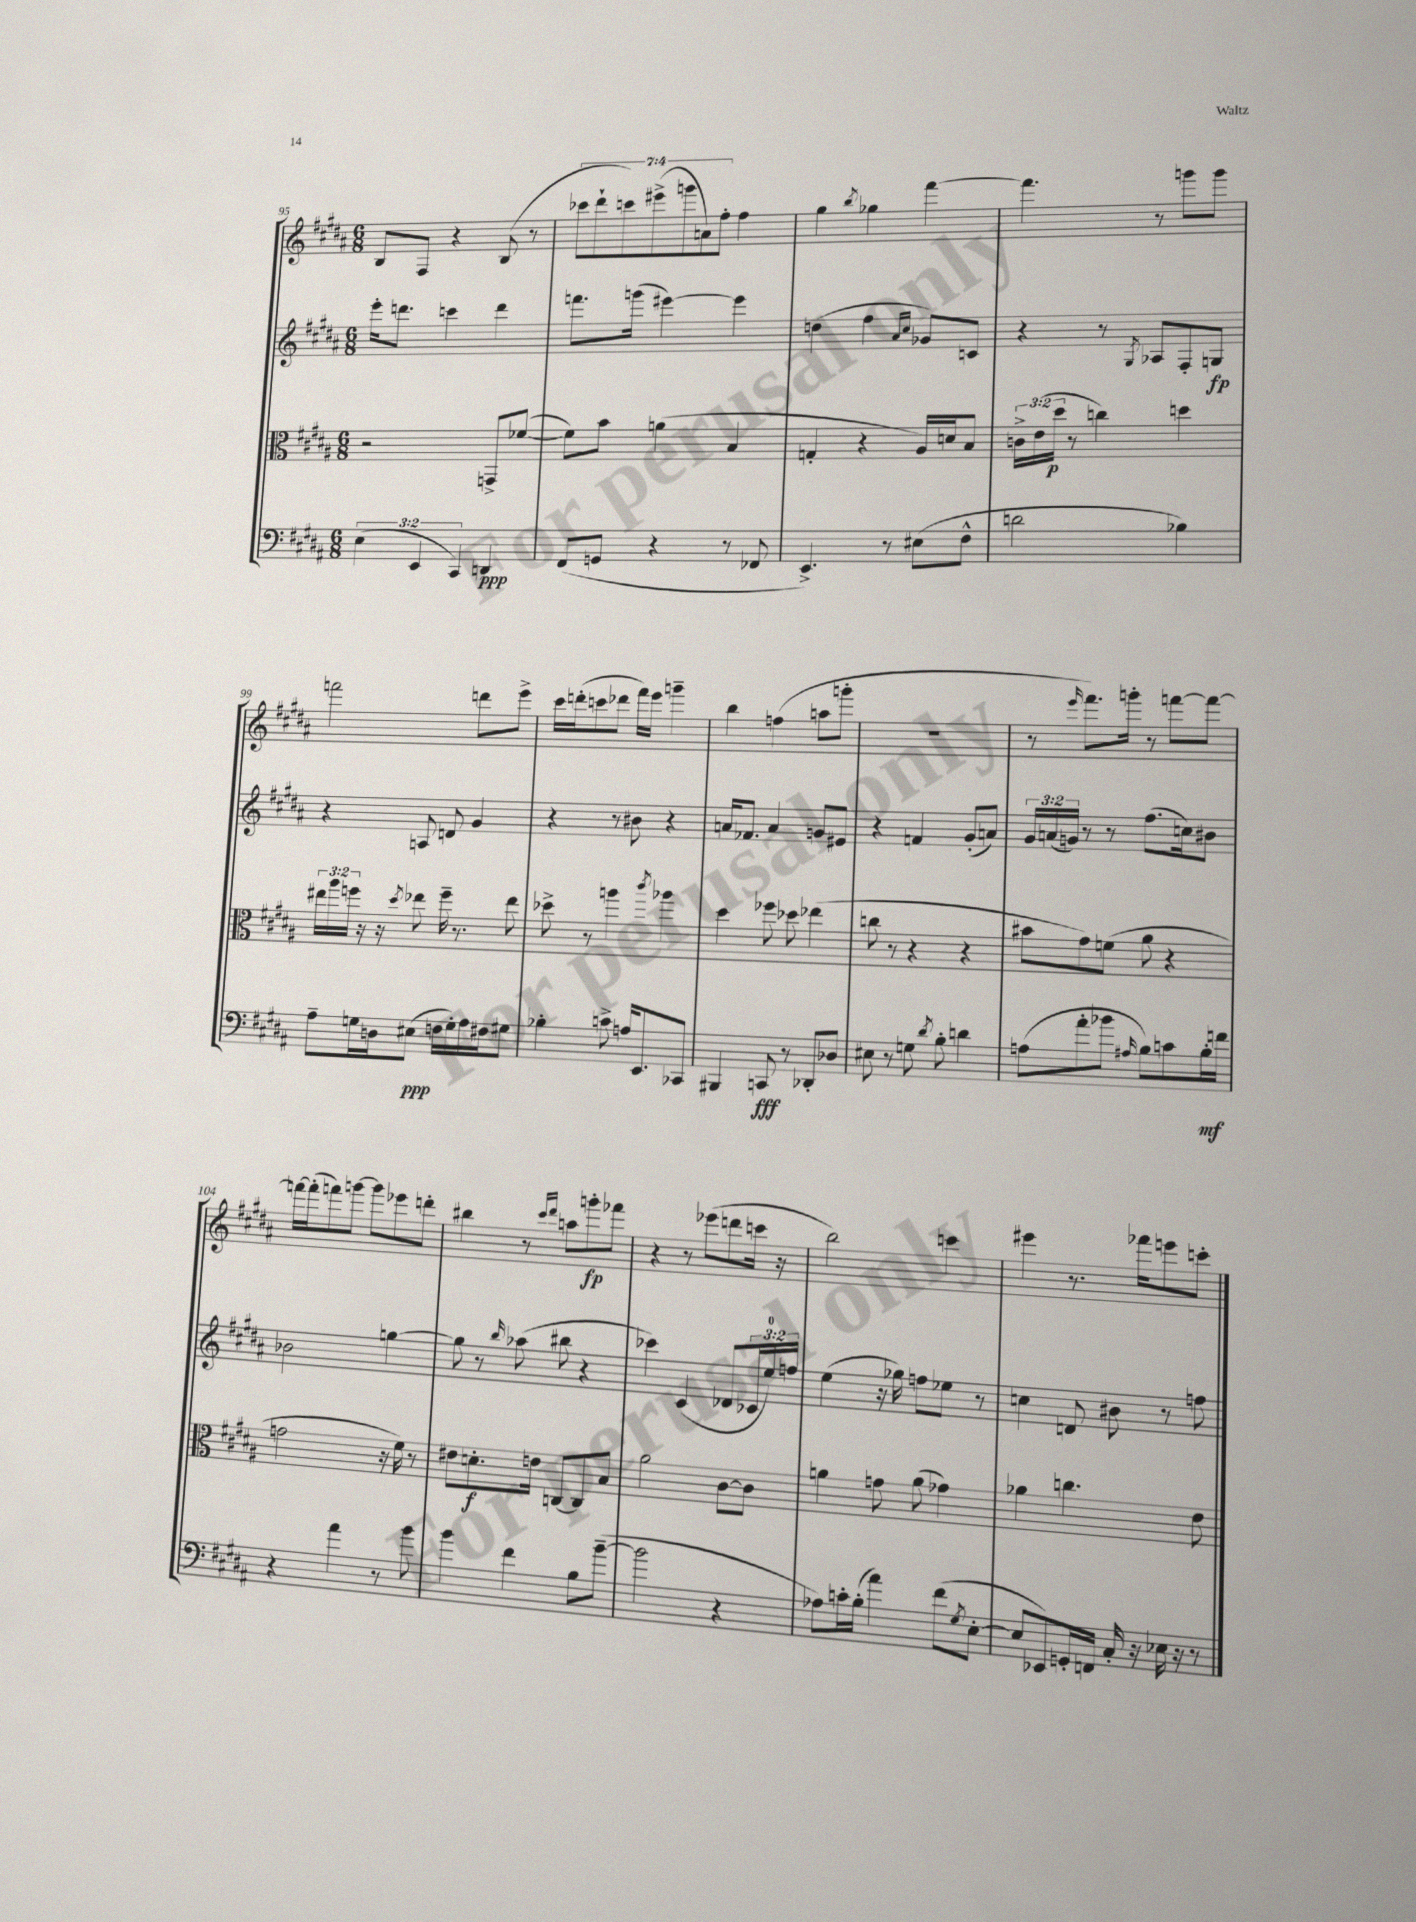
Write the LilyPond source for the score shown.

<<
\new StaffGroup <<
\new Staff = "s0" {
    \clef treble \key b \major \numericTimeSignature \time 6/8 \override Staff.TupletNumber.text = #tuplet-number::calc-fraction-text
    b8 fis8 r4 b8( r8 |
    \tuplet 7/4 { ces'''8 dis'''8-! c'''8) eis'''8->( g'''8 a'8) fis''8-. } fis''4 |
    gis''4 \acciaccatura { b''8 } ges''4 fis'''4~ |
    fis'''4. r8 g'''8 g'''8 |
    f'''2 d'''8 e'''8-> |
    cis'''16 d'''16-.( c'''8 des'''8 fis'''16) e'''16 g'''4-- |
    b''4 f''4( a''8 g'''8-. |
    R2. |
    r8 \grace { e'''16 } fis'''8.) g'''16-. r8 f'''8~ f'''8~ |
    f'''16~ f'''16-.( f'''8) g'''8~ g'''8 ees'''8 d'''8-. |
    bis''4 r8 \grace { cis'''16 dis'''16 } a''8 g'''8-.\fp fes'''8 |
    r4 r8 ees'''8( d'''8 c'''16 r16 |
    b''2) c'''4 |
    eis'''4 r8. fes'''16 e'''8 c'''8-. \bar "|." |
}
\new Staff = "s1" {
    \clef treble \key b \major \numericTimeSignature \time 6/8 \override Staff.TupletNumber.text = #tuplet-number::calc-fraction-text
    e'''16-. d'''8. c'''4 d'''4 |
    f'''8. g'''16( eis'''4~) eis'''4 |
    d''4( fis''4 \grace { ais'16 cis''16 } ges'8) c'8 |
    r4 r8 \acciaccatura { gis8 } aes8 fis8-. g8\fp |
    r4 a8 d'8 gis'4 |
    r4 r8 bis'8 r4 |
    a'16 fes'8. a'4 g'8 eis'8 |
    r4 f'4 gis'8-.( a'8) |
    \tuplet 3/2 { gis'16 a'16( g'16) } r8 r8 fis''8.( c''16) bis'8 |
    bes'2 g''4~ |
    g''8 r8 \grace { b''16 } aes''8( bis''8 r4 |
    ces'''4) cis'4( des'8 \tuplet 3/2 { ces'16 e''16-0) f''16 } |
    e''4( r16 ges''16) f''8 ees''8 r8 |
    c''4 d'8 bis'8 r8 f''8 \bar "|." |
}
\new Staff = "s2" {
    \clef alto \key b \major \numericTimeSignature \time 6/8 \override Staff.TupletNumber.text = #tuplet-number::calc-fraction-text
    r2 g,8-> fes'8~( |
    fes'8) b'8 a'4( b4 |
    g4-. r4 ais16) d'16 b8 |
    \tuplet 3/2 { c'16-> e'16( dis''16\p } r8 c''4) d''4 |
    \tuplet 3/2 { eis''16 ais''16 f''16 } r16 r16 \acciaccatura { dis''8 } ees''8 f''16-- r8. ees''8 |
    des''8-> r8 a''4 \acciaccatura { cis'''8 } aes''4 |
    dis''4 fes''8 des''8 ees''4( |
    c''8 r8 r4 r4 |
    bis'8 gis'8) f'8( ais'8 r4 |
    g'2 r16 fis'16) r8 |
    eis'8 d'8.-.\f e'16 c8~ c8 b8 |
    ais'2 cis'8~ cis'8 |
    a'4 g'8 a'8( ges'4) |
    aes'4 c''4. e'8 \bar "|." |
}
\new Staff = "s3" {
    \clef bass \key b \major \numericTimeSignature \time 6/8 \override Staff.TupletNumber.text = #tuplet-number::calc-fraction-text
    \tuplet 3/2 { e4( e,4 cis,4) } d,4\ppp |
    fis,8( g,8 r4 r8 fes,8 |
    e,4.->) r8 eis8( fis8-^ |
    d'2 bes4) |
    ais8-- g16 d16 eis8\ppp( f16 g16-.) ais16 fis16 gis8 |
    bes4-. c'8-> a16 e,8. ces,8 |
    bis,,4 c,8\fff r8 des,8-. des8 |
    eis8 r8 g8 \acciaccatura { dis'8 } b8-. d'4 |
    a8( ais'8-. bes'8 \grace { ais16 } b8) c'8 b16-.\mf f'16 |
    r4 ais'4 r8 b'8 |
    b'4 fis'4 b8 b'8~--( |
    b'2 r4 |
    aes8) c'16-. b16-.( ais'4) fis'8( \acciaccatura { gis8 } e8~-. |
    e8 ees,8) g,16-. f,16 cis16-. r16 ees16 r16 r8 \bar "|." |
}
>>
>>
\layout { \context { \Score currentBarNumber = #95 } }
